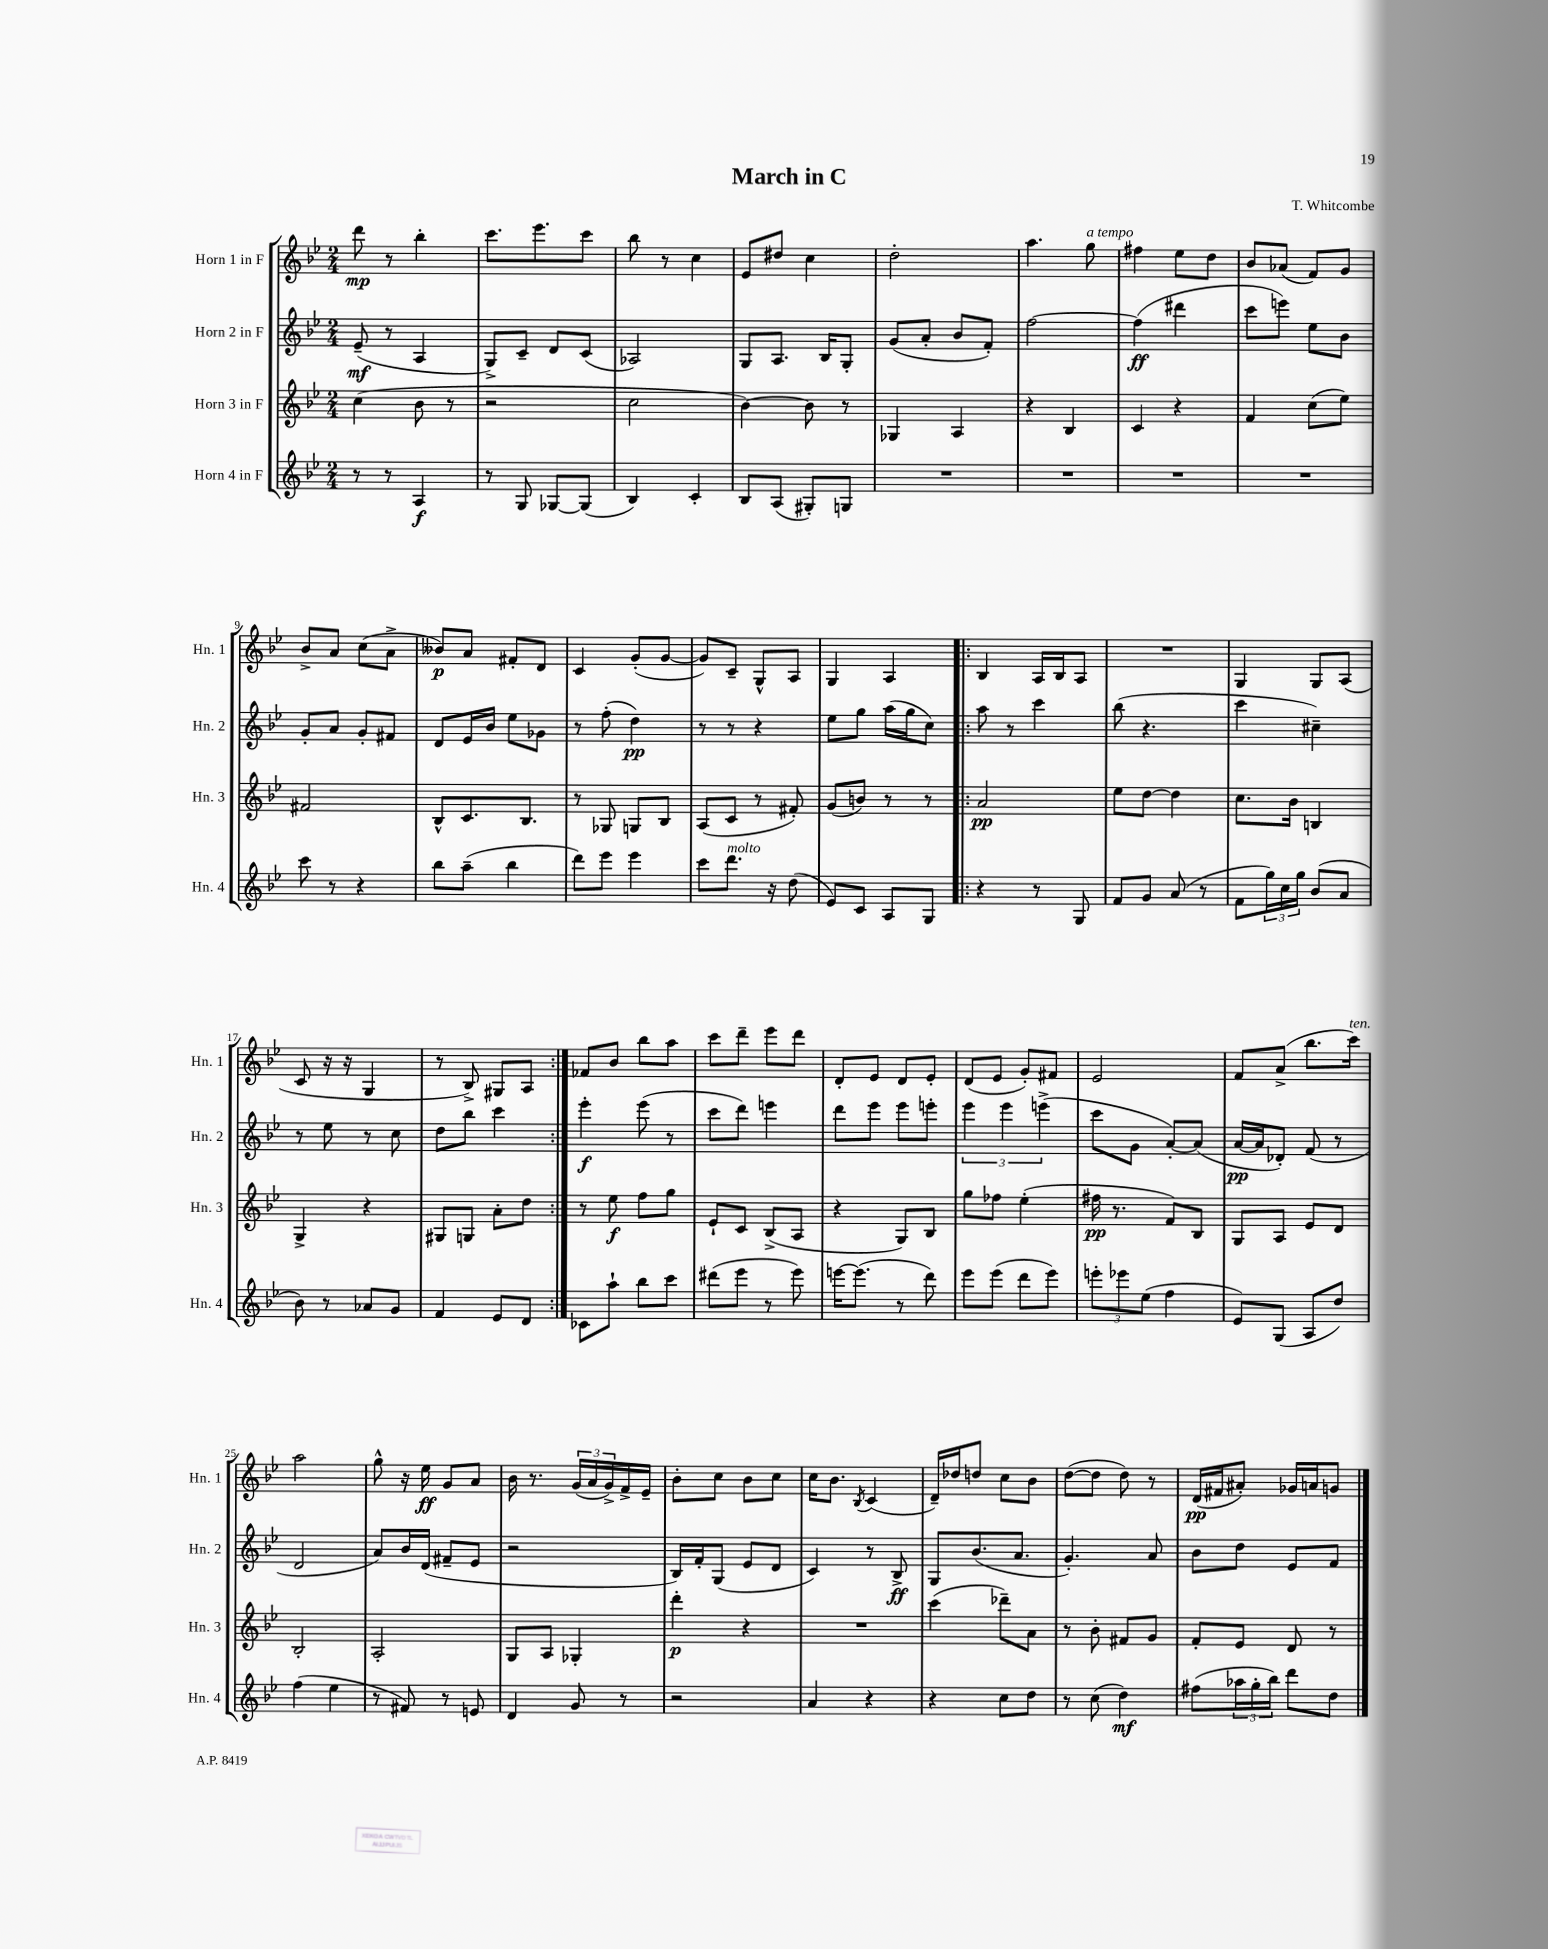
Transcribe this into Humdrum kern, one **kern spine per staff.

**kern	**kern	**kern	**kern
*staff4	*staff3	*staff2	*staff1
*clefG2	*clefG2	*clefG2	*clefG2
*k[b-e-]	*k[b-e-]	*k[b-e-]	*k[b-e-]
*M2/4	*M2/4	*M2/4	*M2/4
8r	(4cc	(8e-~	8ddd
8r	.	8r	8r
4A	8b-	4A	4bb-'
.	8r	.	.
=	=	=	=
8r	2r	8G^)	8.ccc
8G	.	8c~	.
.	.	.	8.eee-
[8G-	.	8d	.
(8G-]	.	(8c	8ccc
=	=	=	=
4B-)	2cc	2A-)	8bb-
.	.	.	8r
4c'	.	.	4cc
=	=	=	=
8B-	[4b-)	8G	8e-
(8A	.	8.A	8dd#
8G#')	8b-]	.	4cc
.	.	16B-	.
8G	8r	8G'	.
=	=	=	=
2r	4G-	(8g	2dd'
.	.	8a'	.
.	4A	8b-	.
.	.	8f')	.
=	=	=	=
2r	4r	[2ff	4.aa
.	4B-	.	.
.	.	.	8gg
=	=	=	=
2r	4c	(4ff]	4ff#
.	4r	4ddd#	8ee-
.	.	.	8dd
=	=	=	=
2r	4f	8ccc	8b-
.	.	8eee)	(8a-
.	(8cc	8ee-	8f)
.	8ee-)	8b-	8g
=	=	=	=
8ccc	2f#	8g'	8b-^
8r	.	8a	8a
4r	.	8g'	(8cc
.	.	8f#	8a^
=	=	=	=
8bb-	8B-^^	8d	8b--)
(8aa~	8.c	16e-	8a
.	.	16b-	.
4bb-	.	8ee-	8f#'
.	8.B-	.	.
.	.	8g-	8d
=	=	=	=
8ddd)	8r	8r	4c
8eee-	8G-	(8ff'	.
4eee-	8G	4dd)	(8g'
.	8B-	.	[8g
=	=	=	=
8ccc	(8A	8r	8g])
8.ddd	8c	8r	8c~
.	8r	4r	8G^^
16r	.	.	.
(8dd	8f#')	.	8A
=	=	=	=
8e-)	(8g	8ee-	4G
8c	8b)	8gg	.
8A	8r	(16aa	4A
.	.	16gg	.
8G	8r	8cc)	.
=!|:	=!|:	=!|:	=!|:
4r	2a	8aa	4B-
.	.	8r	.
8r	.	4ccc	16A
.	.	.	16B-
8G	.	.	8A
=	=	=	=
8f	8ee-	(8bb-	2r
8g	[8dd	4.r	.
(8a	4dd]	.	.
8r	.	.	.
=	=	=	=
8f	8.cc	4ccc	4G
24gg)	.	.	.
24cc	.	.	.
.	16b-	.	.
24gg	.	.	.
(8b-	4B	4cc#~)	8G
8a	.	.	(8A
=	=	=	=
8b-)	4G^	8r	8c
8r	.	8ee-	16r
.	.	.	16r
8a-	4r	8r	4G
8g	.	8cc	.
=	=	=	=
4f	8G#	8dd	8r
.	8G	8bb-	8B-^)
8e-	8a'	4ccc	8G#
8d	8dd	.	8A
=:|!	=:|!	=:|!	=:|!
8c-	8r	4eee-'	8f-
8aa`	8ee-	.	8b-
8bb-	8ff	(8eee-	8bb-
8ccc	8gg	8r	8aa
=	=	=	=
(8ddd#	8e-`	8ccc	8ccc
8eee-	8c	8ddd)	8ddd~
8r	(8B-^	4eee	8eee-
8eee-)	8A	.	8ddd
=	=	=	=
[16eee	4r	8ddd	8d'
(8.eee]	.	.	.
.	.	8eee-	8e-
8r	8G)	8eee-	8d
8ddd)	8B-	8eee'	8e-'
=	=	=	=
8eee-	8gg	6eee-	(8d
(8eee-	8ff-	.	8e-
.	.	6eee-	.
8ddd	(4ee-'	.	8g')
.	.	(6eee^	.
8eee-)	.	.	8f#
=	=	=	=
12eee'	16ff#	8ccc	2e-
.	8.r	.	.
12eee-	.	.	.
.	.	8g	.
(12ee-	.	.	.
4ff	8f)	[8a')	.
.	8B-	(8a]	.
=	=	=	=
8e-)	8G	[16a	8f
.	.	16a]	.
(8G	8A	8d-')	(8a^
8A	8e-	(8f	8.bb-
8dd)	8d	8r	.
.	.	.	16ccc)
=	=	=	=
(4ff	2B-'	2d	2aa
4ee-	.	.	.
=	=	=	=
8r	2A'	8a)	8gg^^
8f#)	.	16b-	16r
.	.	(16d	16ee-
8r	.	8f#~	8g
8e	.	8e-	8a
=	=	=	=
4d	8G	2r	16b-
.	.	.	8.r
.	8A	.	.
8g	4G-'	.	(24g
.	.	.	24a
.	.	.	24g^)
8r	.	.	16f^
.	.	.	16e-~
=	=	=	=
2r	4ddd'	16B-)	8b-'
.	.	16f'	.
.	.	(8G	8cc
.	4r	8e-	8b-
.	.	8d	8cc
=	=	=	=
4a	2r	4c)	16cc
.	.	.	8.b-
.	.	.	8qB-
4r	.	8r	(4c
.	.	8B-^	.
=	=	=	=
4r	(4ccc	8G	16d~)
.	.	.	16dd-
.	.	(8.b-	8dd
8cc	8ddd-~)	.	8cc
.	.	8.a	.
8dd	8a	.	8b-
=	=	=	=
8r	8r	4.g')	([8dd
(8cc	8b-'	.	8dd]
4dd)	8f#	.	8dd)
.	8g	8a	8r
=	=	=	=
(8ff#	8f'	8b-	(16d
.	.	.	16f#
24aa-	8e-	8dd	8a#')
24gg'	.	.	.
24bb-)	.	.	.
8ddd	8d	8e-	16g-
.	.	.	16a
8dd	8r	8f	8g
==	==	==	==
*-	*-	*-	*-
